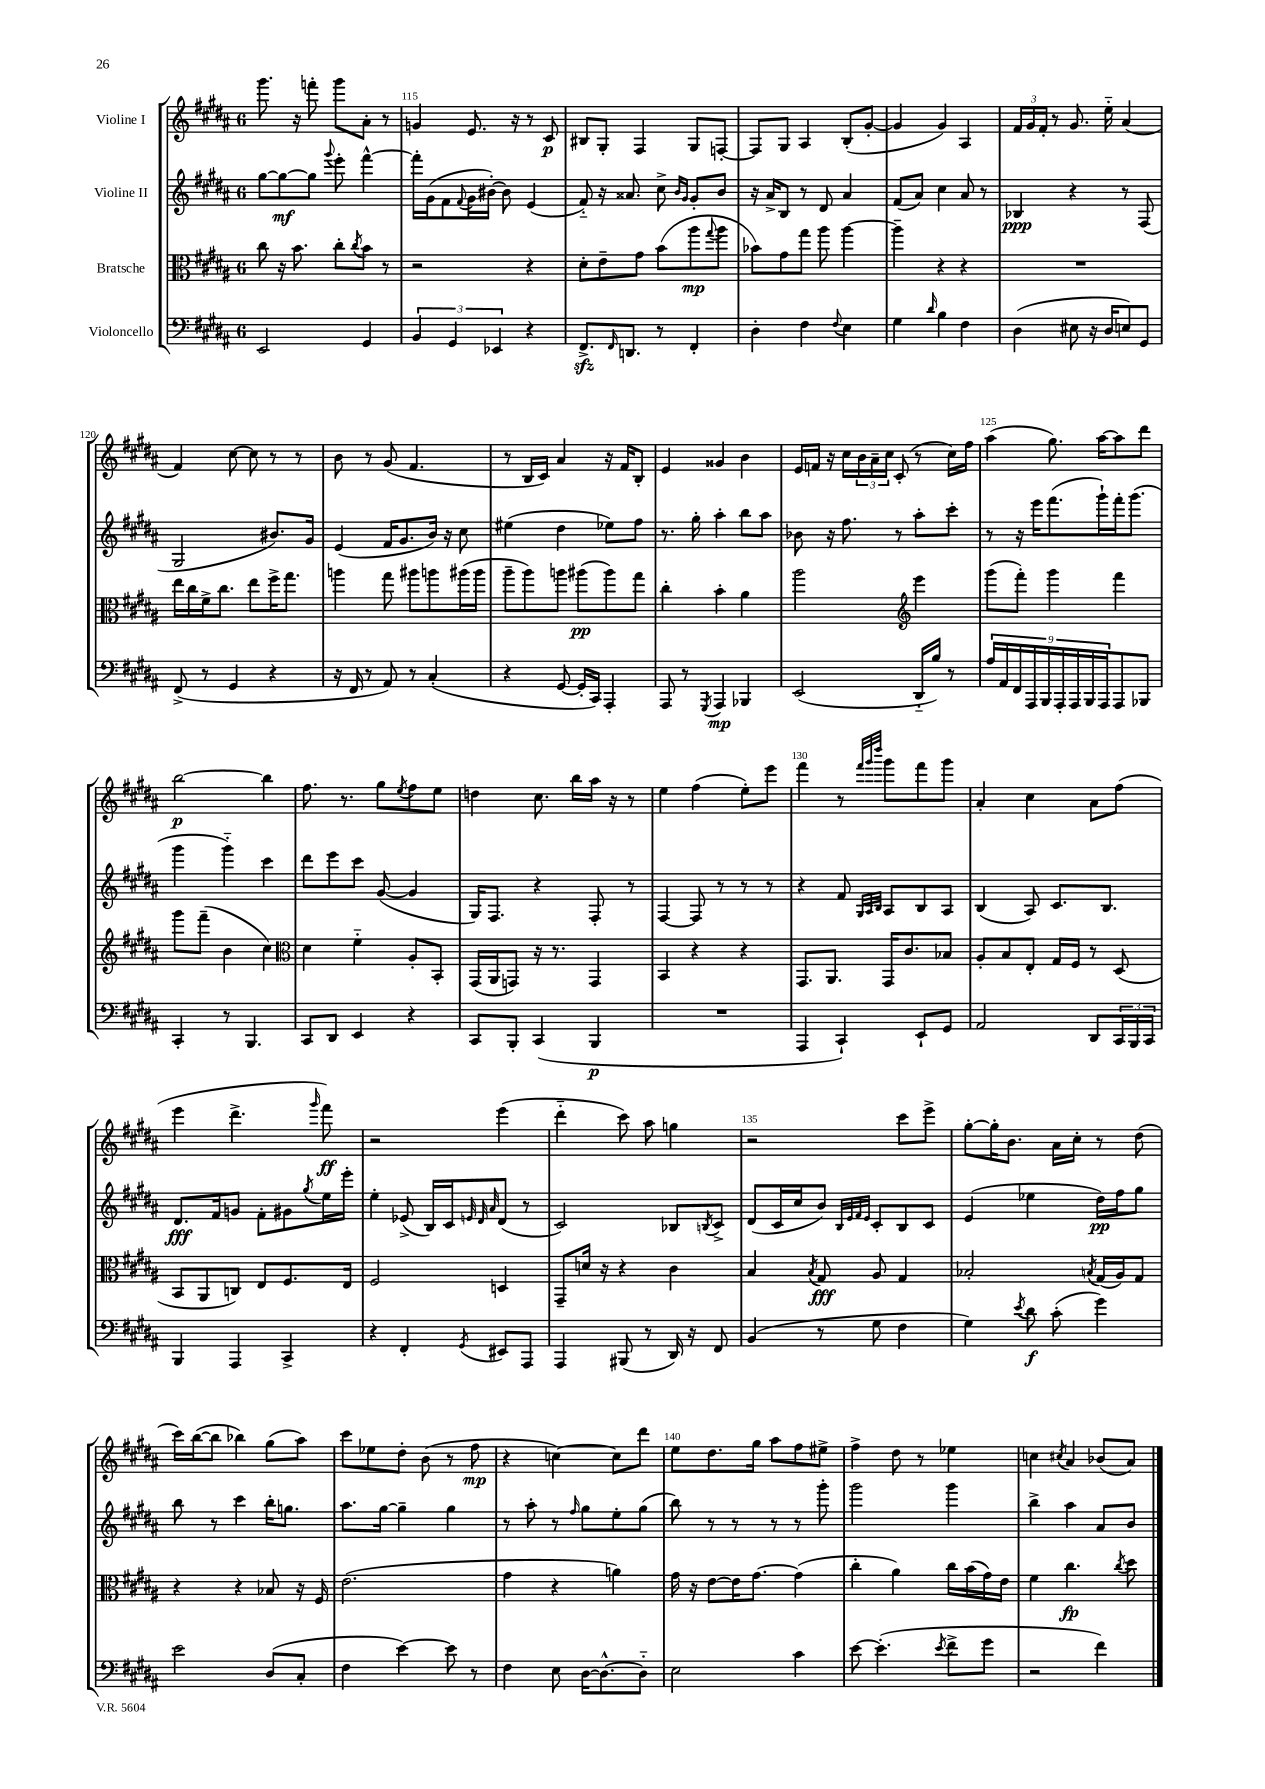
<<
\new StaffGroup <<
\new Staff = "s0" \with { instrumentName = "Violine I" } {
    \clef treble \key b \major \once \override Staff.TimeSignature.style = #'single-digit \time 6/8
    gis'''8. r16 f'''8-. gis'''8 ais'8-. r8 |
    g'4 e'8. r16 r8 cis'8\p |
    bis8 gis8-. fis4 gis8 f8~-. |
    f8 gis8 ais4 b8-.( gis'8~-. |
    gis'4 gis'4) ais4 |
    \tuplet 3/2 { fis'16 gis'16 fis'16-. } r8 gis'8. e''16-_ ais'4( |
    fis'4) cis''8~ cis''8 r8 r8 |
    b'8 r8 gis'8( fis'4. |
    r8 b16 cis'16) ais'4 r16 fis'16 b8-. |
    e'4 gisis'4 b'4 |
    e'16 f'16 r16 cis''16 \tuplet 3/2 { b'16 ais'16-- cis''16 } cis'8-.( r8 cis''16) fis''16 |
    ais''4( gis''8.) ais''16~ ais''8 dis'''8 |
    b''2~\p b''4 |
    fis''8. r8. gis''8 \acciaccatura { e''8 } fis''8 e''8 |
    d''4 cis''8. b''16 ais''16 r16 r8 |
    e''4 fis''4( e''8-.) e'''8 |
    fis'''4 r8 \grace { fis'''32 gis'''32 dis''''32 } gis'''8 fis'''8 gis'''8 |
    ais'4-. cis''4 ais'8 fis''8( |
    e'''4 dis'''4.-> \grace { gis'''16 } fis'''8\ff) |
    r2 e'''4( |
    dis'''4-_ cis'''8) ais''8 g''4 |
    r2 cis'''8 e'''8-> |
    gis''8~-. gis''16-. b'8. ais'16 cis''16-. r8 dis''8( |
    cis'''16) b''16~( b''8 bes''4) gis''8( ais''8) |
    cis'''8 ees''8 dis''8-. b'8( r8 fis''8\mp |
    r4 c''4~) c''8 dis'''8 |
    e''8 dis''8. gis''16 ais''8 fis''8 eis''8-> |
    fis''4-> dis''8 r8 ees''4 |
    c''4 \acciaccatura { cis''8 } ais'4 bes'8( ais'8) \bar "|." |
}
\new Staff = "s1" \with { instrumentName = "Violine II" } {
    \clef treble \key b \major \once \override Staff.TimeSignature.style = #'single-digit \time 6/8
    gis''8~ gis''8~\mf gis''8 \appoggiatura { gis'''8 } e'''8-. fis'''4~-^ |
    fis'''16-. gis'16( fis'8 \appoggiatura { fis'8 } gis'16 bis'16~-.) bis'8 e'4( |
    fis'8-_) r16 aisis'8. cis''8-> \grace { b'16 gis'16 } gis'8-. b'8 |
    r16 ais'16-> b8 r8 dis'8 ais'4 |
    fis'8( ais'8) cis''4 ais'8 r8 |
    bes4\ppp r4 r8 fis8( |
    gis2 bis'8.) gis'16 |
    e'4( fis'16 gis'8. b'16) r16 cis''8 |
    eis''4( dis''4 ees''8) fis''8 |
    r8. gis''16-. ais''4-. b''8 ais''8 |
    bes'8 r16 fis''8. r8 ais''8-. cis'''8-. |
    r8 r16 e'''16 fis'''8.( gis'''16-!) fis'''16-. gis'''8.( |
    gis'''4 gis'''4-_) cis'''4 |
    dis'''8 e'''8 cis'''8 gis'8~( gis'4 |
    gis16) fis8. r4 fis8-. r8 |
    fis4~ fis8 r8 r8 r8 |
    r4 fis'8 \grace { gis32 ais32 b32 } ais8 b8 ais8 |
    b4( ais8) cis'8. b8. |
    dis'8.\fff fis'16 g'8 fis'8-. gis'8 \acciaccatura { gis''8 } e''16 e'''16-. |
    e''4-. ees'8->( b16) cis'16 \grace { e'32 dis'32 ais'32 } dis'8( r8 |
    cis'2) bes8 \acciaccatura { b8 } cis'8-> |
    dis'8( cis'16 cis''16 b'8) \grace { b32 e'32 fis'32 e'32 } cis'8-. b8 cis'8 |
    e'4( ees''4 dis''16\pp) fis''16 gis''8 |
    b''8 r8 cis'''4 b''16-. g''8. |
    ais''8. gis''16~ gis''4-- gis''4 |
    r8 ais''8-. r8 \grace { fis''16 } gis''8 e''8-. gis''8( |
    b''8) r8 r8 r8 r8 gis'''8-. |
    gis'''2 gis'''4 |
    b''4-> ais''4 ais'8 b'8 \bar "|." |
}
\new Staff = "s2" \with { instrumentName = "Bratsche" } {
    \clef alto \key b \major \once \override Staff.TimeSignature.style = #'single-digit \time 6/8
    cis''8 r16 b'8. cis''8-. \acciaccatura { cis''8 } b'8 r8 |
    r2 r4 |
    dis'8-. e'8-- gis'8 b'8( ais''8\mp \appoggiatura { gis''8 } ais''8 |
    bes'8) gis'8 gis''8 ais''8 ais''4~ |
    ais''4-- r4 r4 |
    R2. |
    e''16 cis''16 fis'16-> cis''8. e''8 fis''16-> gis''8. |
    a''4 gis''8 ais''8 a''8 ais''16( ais''16 |
    ais''8-- ais''8) a''8 ais''8\pp( ais''8) gis''8 |
    cis''4-. b'4-. ais'4 |
    ais''2 \clef treble e'''4 |
    gis'''8( fis'''8-.) gis'''4 fis'''4 |
    gis'''8 fis'''8--( b'4 cis''4) |
    \clef alto dis'4 fis'4-_ ais8-. b,8-. |
    gis,16( ais,16 g,8) r16 r8. g,4 |
    b,4 r4 r4 |
    gis,8. ais,8. gis,16 cis'8. bes8 |
    ais8-. b8 e8-. gis16 fis16 r8 dis8( |
    b,8 ais,8 c8) e8 fis8. e16 |
    fis2 d4 |
    gis,8-- d'16 r16 r4 cis'4 |
    b4 \acciaccatura { b8 } gis8\fff ais8 gis4 |
    bes2-. \acciaccatura { b8 } gis16( ais16) gis8 |
    r4 r4 bes8 r16 fis16 |
    e'2.( |
    gis'4 r4 a'4) |
    gis'16 r16 e'8~ e'16 gis'8.~ gis'4( |
    cis''4-. ais'4) cis''16 b'16( gis'16) e'16 |
    fis'4 cis''4.\fp \acciaccatura { cis''8 } dis''8 \bar "|." |
}
\new Staff = "s3" \with { instrumentName = "Violoncello" } {
    \clef bass \key b \major \once \override Staff.TimeSignature.style = #'single-digit \time 6/8
    e,2 gis,4 |
    \tuplet 3/2 { b,4 gis,4 ees,4 } r4 |
    fis,8.->\sfz \grace { fis,16 } d,8. r8 fis,4-. |
    dis4-. fis4 \appoggiatura { fis8 } e4 |
    gis4 \grace { dis'16 } b4 fis4 |
    dis4( eis8 r16 dis16 e8) gis,8 |
    fis,8->( r8 gis,4 r4 |
    r16 fis,16 r8 ais,8) r8 cis4-.( |
    r4 gis,8~ gis,16-. cis,16) ais,,4-. |
    ais,,8 r8 \acciaccatura { gis,,8 } ais,,4\mp bes,,4 |
    e,2( dis,16-_ b16) r8 |
    \tuplet 9/8 { ais16 ais,16 fis,16 ais,,16 b,,16 ais,,16-. ais,,16 b,,16 ais,,16 } ais,,8 bes,,8 |
    cis,4-. r8 b,,4. |
    cis,8 dis,8 e,4 r4 |
    cis,8 b,,8-. cis,4( b,,4\p |
    R2. |
    ais,,4 cis,4-!) e,8-! gis,8 |
    ais,2 dis,8 \tuplet 3/2 { cis,16 b,,16 cis,16 } |
    b,,4 ais,,4 cis,4-> |
    r4 fis,4-. \acciaccatura { gis,8 } eis,8 ais,,8 |
    ais,,4 bis,,8( r8 dis,16) r16 fis,8 |
    b,4( r8 gis8 fis4 |
    gis4) \acciaccatura { e'8 } dis'8\f cis'8-.( gis'4) |
    e'2 dis8( cis8-. |
    fis4 e'4~) e'8 r8 |
    fis4 e8 dis16~ dis8.~-^ dis8-_ |
    e2 cis'4 |
    e'8~ e'4.-.( \acciaccatura { e'8 } fis'8-> gis'8 |
    r2 fis'4) \bar "|." |
}
>>
>>
\layout { \context { \Score currentBarNumber = #114 \override BarNumber.break-visibility = ##(#f #t #t) barNumberVisibility = #(every-nth-bar-number-visible 5) } }
